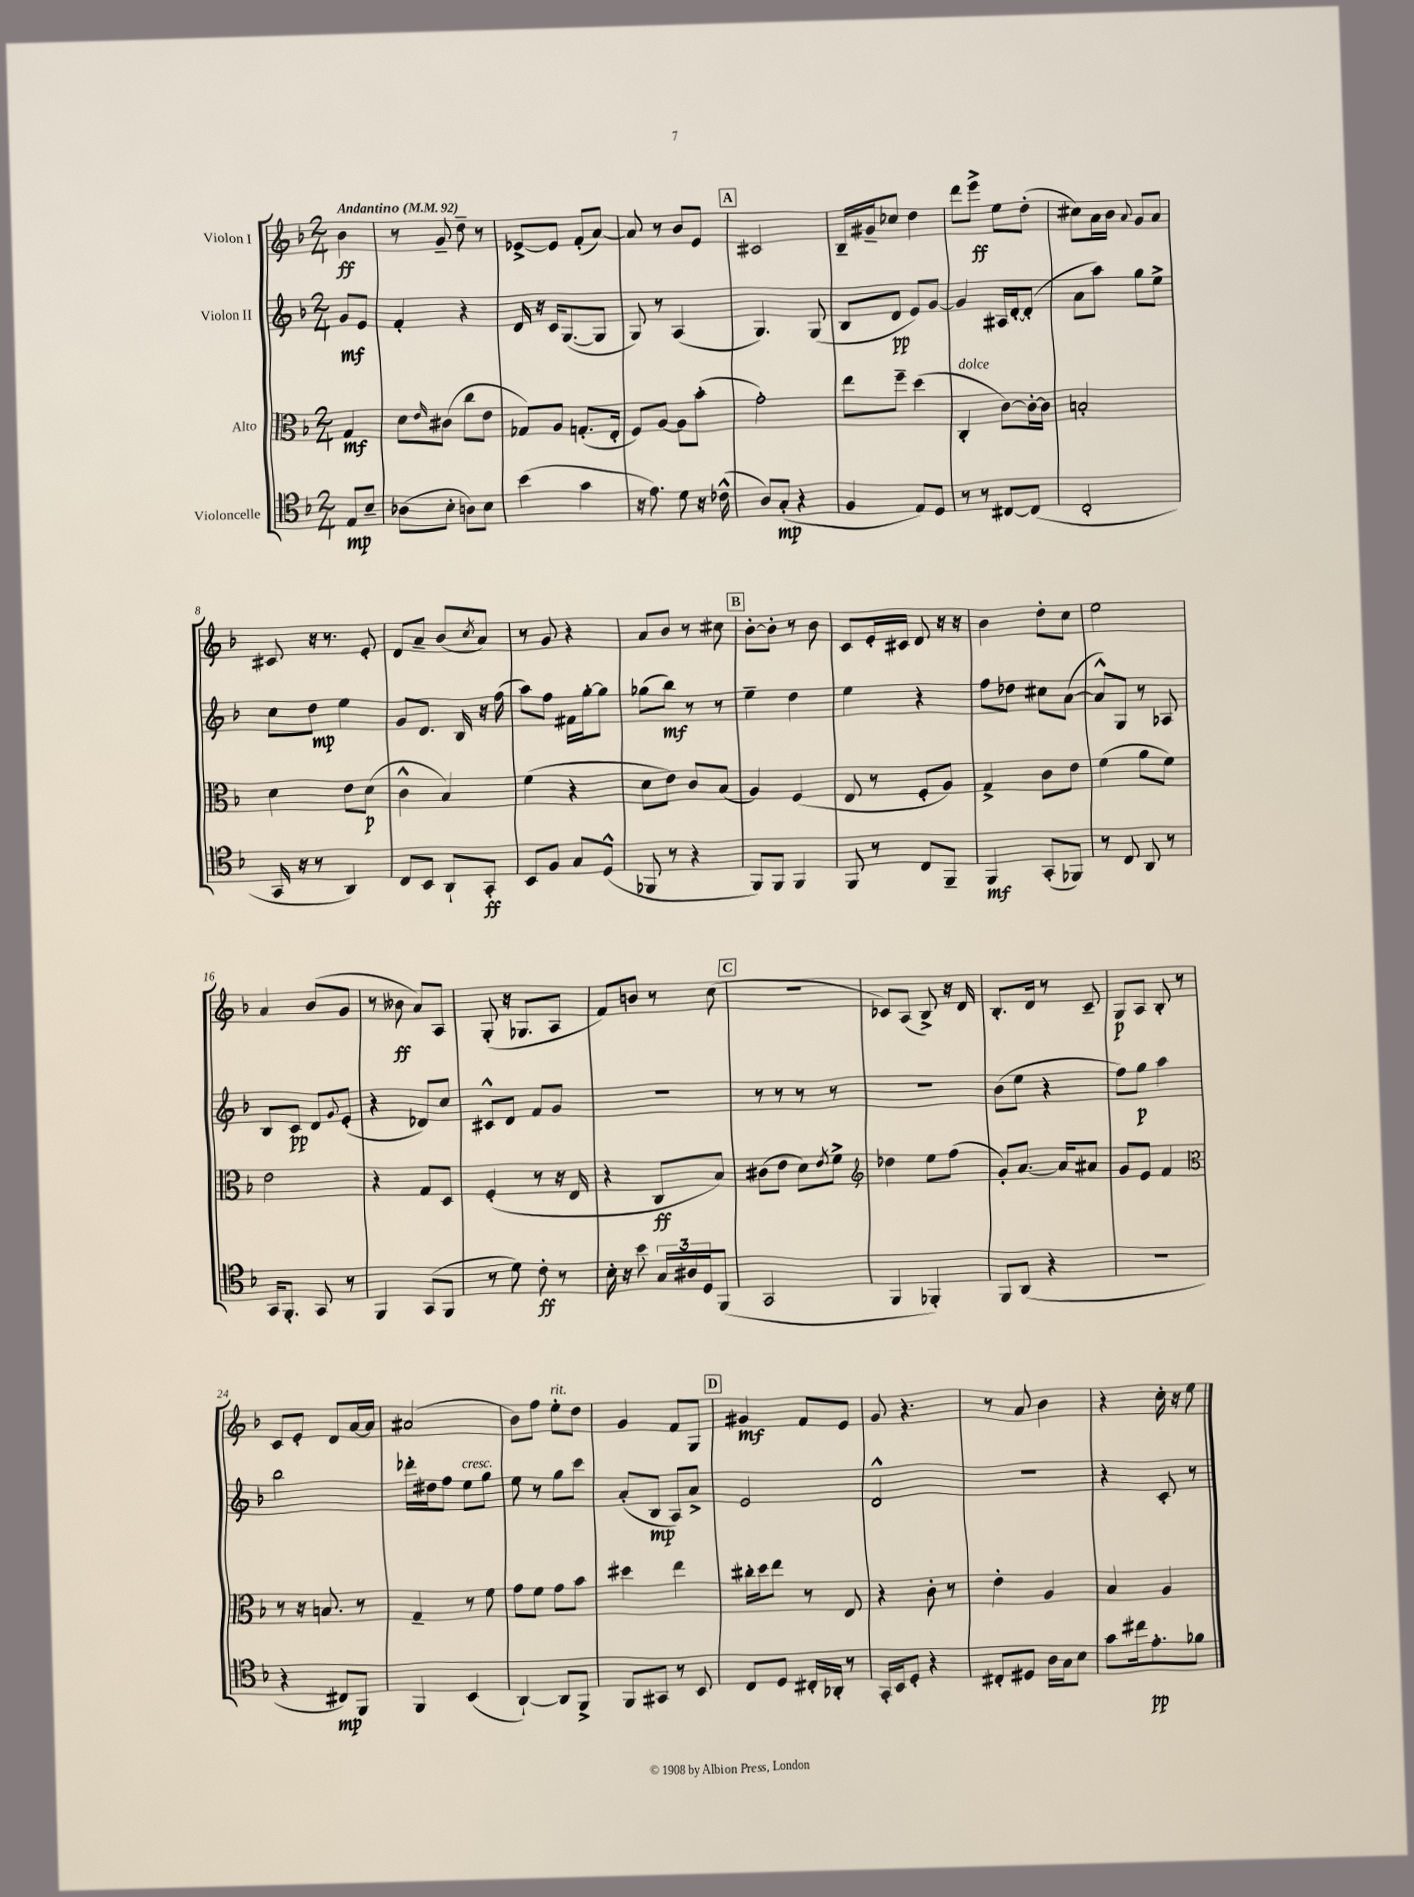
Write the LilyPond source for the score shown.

<<
\new StaffGroup <<
\new Staff = "s0" \with { instrumentName = "Violon I" } {
    \clef treble \key f \major \numericTimeSignature \time 2/4 \partial 4 \tempo "Andantino" 4 = 92
    bes'4\ff |
    r8 g'8-- d''8-- r8 |
    ees'8~-> ees'8 f'8-.( a'8~) |
    a'8 r8 bes'8 e'8 |
    \mark \markup { \box "A" } cis'2 |
    bes16-- gis'16-- ces''8 d''4 |
    d'''8 e'''8->\ff e''8 d''8-.( |
    cis''8) a'16 bes'16 \appoggiatura { a'8 } g'8 a'8 |
    cis'8 r16 r8. e'8-. |
    d'8 a'8-- bes'8( \acciaccatura { c''8 } a'8) |
    r8 g'8 r4 |
    a'8 bes'8 r8 cis''8 |
    \mark \markup { \box "B" } bes'8~-. bes'8-. r8 bes'8 |
    c'8 e'16-. cis'16 d'8 r16 r16 |
    bes'4 d''8-. c''8 |
    e''2 |
    a'4 bes'8( g'8 |
    r8 beses'8\ff a'8) a8 |
    g8-.( r16 ges8. a8 |
    f'8) b'8 r8 c''8( |
    \mark \markup { \box "C" } R2 |
    ces'8) a8( bes8->) r16 d'16 |
    bes8.-. d'16 r8 c'8-- |
    g8\p a8 bes8-. r8 |
    c'8 e'8-. d'8 a'16~ a'16 |
    ais'2( |
    bes'8) f''8 e''8-.^\markup { \italic "rit." } d''8 |
    g'4 f'8 g8 |
    \mark \markup { \box "D" } gis'4\mf f'8 e'8 |
    g'8 r4. |
    r8 a'8 bes'4 |
    r4 c''16-. r16 e''8 \bar "|." |
}
\new Staff = "s1" \with { instrumentName = "Violon II" } {
    \clef treble \key f \major \numericTimeSignature \time 2/4 \partial 4
    g'8\mf e'8 |
    f'4-. r4 |
    d'16 r16 c'16 g8.~( g8 |
    g8) r8 a4( |
    \mark \markup { \box "A" } g4.) g8( |
    bes8 d'8\pp e'8) g'8~ |
    g'4 ais16 d'16~-. d'8-.( |
    a'8 a''8) g''8 e''8-> |
    c''8 d''8\mp e''4 |
    g'8 d'8. bes16 r16 f''16( |
    a''8) f''8 fis'16 g''16~-. g''8 |
    ges''8( bes''8\mf) r8 r8 |
    \mark \markup { \box "B" } e''4-- d''4 |
    e''4 r4 |
    f''8 des''8 cis''8 a'8~( |
    a'8-^) g8 r8 aes8 |
    bes8 c'8\pp d'8 \appoggiatura { g'8 } e'8-.( |
    r4 des'8) c''8 |
    cis'8-^ d'8 f'8 g'8 |
    R2 |
    \mark \markup { \box "C" } r8 r8 r8 r8 |
    r2 |
    bes'8( e''8 r4 |
    f''8) g''8\p a''4 |
    bes''2 |
    des'''16-. dis''16 f''8 e''8^\markup { \italic "cresc." } g''8 |
    e''8 r8 g''8 c'''8 |
    a'8-.( bes8\mp a8) a'8-> |
    \mark \markup { \box "D" } e'2 |
    d'2-^ |
    R2 |
    r4 c'8-. r8 \bar "|." |
}
\new Staff = "s2" \with { instrumentName = "Alto" } {
    \clef alto \key f \major \numericTimeSignature \time 2/4 \partial 4
    g4\mf |
    d'8 \grace { e'16 } cis'8( c''8 e'8 |
    ges8) a8 g8.-.( e16-. |
    f8) a8~ a8 bes'8-.( |
    \mark \markup { \box "A" } g'2-.) |
    e''8 f''8-- d''4( |
    c4-.^\markup { \italic "dolce" } c'8~) c'16~-. c'16 |
    b2-. |
    d'4 e'8 d'8\p( |
    c'4-^ bes4) |
    f'4( r4 |
    d'8 e'8) c'8 bes8( |
    \mark \markup { \box "B" } a4) f4( |
    e8 r8 f8-. a8) |
    g4-> c'8 e'8 |
    f'4( a'8 f'8) |
    e'2 |
    r4 g8 d8 |
    f4-.( r8 r16 e16 |
    r4 c8\ff bes8) |
    \mark \markup { \box "C" } cis'8( e'8 d'8) \acciaccatura { e'8 } f'8-> |
    \clef treble des''4 e''8 f''8( |
    g'8-.) a'8.~ a'16 ais'8 |
    g'8 e'8 f'4 |
    \clef alto r8 r16 b8. r8 |
    g4-- r8 f'8 |
    g'8 f'8 g'8 bes'8 |
    dis''4 e''4 |
    \mark \markup { \box "D" } cis''16-. d''16 e''8 r8 e8 |
    r4 c'8-. r8 |
    e'4-. a4 |
    bes4 a4 \bar "|." |
}
\new Staff = "s3" \with { instrumentName = "Violoncelle" } {
    \clef tenor \key f \major \numericTimeSignature \time 2/4 \partial 4
    e8\mp bes8-- |
    aes8( bes8-. a8) bes8 |
    bes'4( g'4 |
    r16 e'8.) d'8 r16 ces'16-^( |
    \mark \markup { \box "A" } a8) g8-.\mp( r4 |
    f4 e8) d8 |
    r8 r8 cis8~ cis8( |
    c2-. |
    g,16 r16 r8 a,4) |
    c8 bes,8 a,8-! g,8-.\ff |
    bes,8 f8 g8 d8-^( |
    fes,8 r8 r4 |
    \mark \markup { \box "B" } f,8) f,8 f,4 |
    f,8 r8 c8 f,8-- |
    f,4\mf g,8-.( fes,8) |
    r8 c8 a,8 r8 |
    g,16 f,8.-. g,8 r8 |
    f,4 g,8( f,8 |
    r8 d'8) c'8-.\ff r8 |
    bes16-. r16 bes'8 \tuplet 3/2 { g16 ais16 d16 } f,8( |
    \mark \markup { \box "C" } g,2 |
    f,4 fes,4-.) |
    f,8 a,8( r4 |
    R2 |
    r4 cis8\mp) f,8 |
    f,4 bes,4( |
    a,4~-!) a,8 f,8-> |
    f,8 gis,8 r8 bes,8 |
    \mark \markup { \box "D" } c8 d8 cis16-. aes,16-. r8 |
    g,16-. bes,16 d8-. r4 |
    cis8-. dis8 a16 g16 bes8 |
    g'8 cis''16 e'8.-.\pp fes'8 \bar "|." |
}
>>
>>
